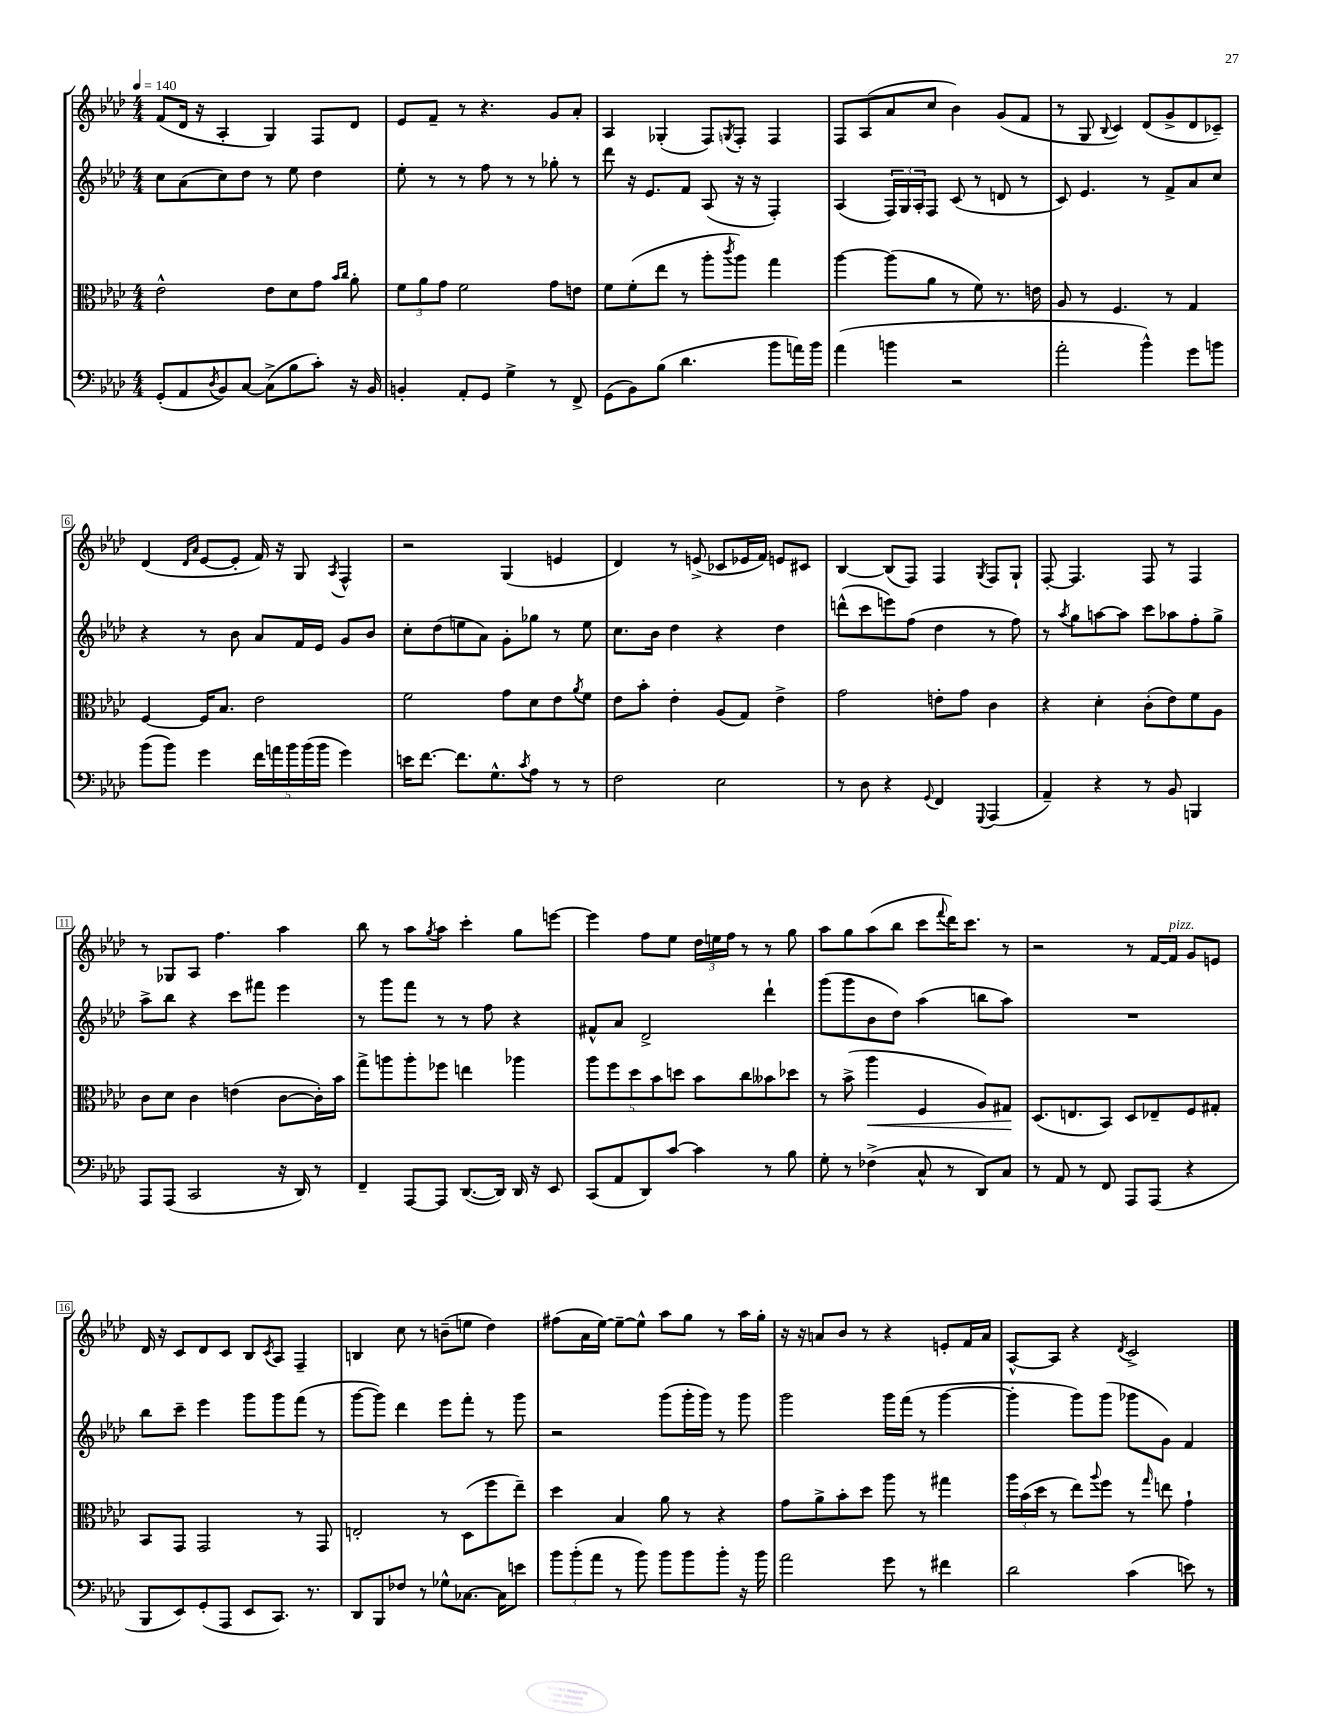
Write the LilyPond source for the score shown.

<<
\new StaffGroup <<
\new Staff = "s0" {
    \clef treble \key aes \major \numericTimeSignature \time 4/4 \tempo 4 = 140
    f'8( des'16 r16 aes4-. g4) f8 des'8 |
    ees'8 f'8-- r8 r4. g'8 aes'8-. |
    aes4 ges4-.( f8) \acciaccatura { g8 } f8-. f4 |
    f8 aes8( aes'8 c''8 bes'4) g'8( f'8 |
    r8 g8 \appoggiatura { bes8 } c'4) des'8( g'8-> des'8 ces'8--) |
    des'4( \grace { des'16 aes'16 } ees'8~ ees'8-. f'16) r16 g8 \acciaccatura { aes8 } f4-^ |
    r2 g4( e'4 |
    des'4) r8 e'8->( ces'8 ees'16 f'16) e'8 cis'8 |
    bes4~ bes8( f8) f4 \acciaccatura { g8 } f8 g8-! |
    f8~-. f4. f8 r8 f4 |
    r8 ges8 aes8 f''4. aes''4 |
    bes''8 r8 aes''8 \acciaccatura { g''8 } aes''8 c'''4-. g''8 e'''8~ |
    e'''4 f''8 ees''8 \tuplet 3/2 { des''16 e''16 f''16 } r8 r8 g''8 |
    aes''8 g''8 aes''8( bes''8 c'''8 \appoggiatura { f'''8 } des'''16) c'''8. r8 |
    r2 r8 f'16~ f'16^\markup { \italic "pizz." } g'8 e'8 |
    des'16 r16 c'8 des'8 c'8 bes8 \acciaccatura { c'8 } aes8 f4-- |
    b4 c''8 r8 b'8--( e''8 des''4) |
    fis''8( aes'16 ees''16~) ees''8~-- ees''8-^ aes''8 g''8 r8 aes''16 g''16-. |
    r16 r16 a'8 bes'8 r8 r4 e'8-. f'16 a'16 |
    aes8~-^ aes8 r4 \acciaccatura { des'8 } c'2-> \bar "|." |
}
\new Staff = "s1" {
    \clef treble \key aes \major \numericTimeSignature \time 4/4
    c''8 aes'8( c''8) des''8 r8 ees''8 des''4 |
    ees''8-. r8 r8 f''8 r8 r8 ges''8-. r8 |
    des'''8 r16 ees'8. f'8 aes8( r16 r16 f4-.) |
    aes4( \tuplet 3/2 { f16) g16 aes16-. } f8 c'8( r8 d'8 r8 |
    c'8) ees'4. r8 f'8-> aes'8 c''8 |
    r4 r8 bes'8 aes'8 f'16 ees'16 g'8 bes'8 |
    c''8-. des''8( e''8 aes'8) g'8-. ges''8 r8 e''8 |
    c''8. bes'16 des''4 r4 des''4 |
    d'''8-^( c'''8 e'''8) f''8( des''4 r8 f''8) |
    r8 \acciaccatura { aes''8 } g''8 a''8~ a''8 c'''8 aes''8 f''8-. g''8-> |
    aes''8-> bes''8 r4 c'''8 fis'''8 ees'''4 |
    r8 g'''8 f'''8 r8 r8 f''8 r4 |
    fis'8-^ aes'8 des'2-> des'''4-! |
    g'''8( g'''8 bes'8 des''8) aes''4( b''8 aes''8) |
    R1 |
    bes''8 c'''8-- ees'''4 g'''8 g'''8 f'''8( r8 |
    g'''8~ g'''8) des'''4 ees'''8 f'''8-. r8 g'''8 |
    r2 g'''8( g'''16-. g'''16) r8 g'''8 |
    g'''2 g'''16 f'''16( r8 g'''4~ |
    g'''4-. g'''8) g'''8( ges'''8 g'8) f'4 \bar "|." |
}
\new Staff = "s2" {
    \clef alto \key aes \major \numericTimeSignature \time 4/4
    ees'2-^ ees'8 des'8 g'8 \grace { bes'16 c''16 } aes'8-. |
    \tuplet 3/2 { f'8 aes'8 g'8 } f'2 g'8 e'8 |
    f'8 f'8-.( ees''8 r8 aes''8-. \acciaccatura { c'''8 } aes''8) g''4 |
    aes''4~ aes''8( aes'8 r8 f'8) r8. e'16 |
    aes8 r8 f4. r8 g4 |
    f4~ f16 bes8. ees'2 |
    f'2 g'8 des'8 ees'8 \acciaccatura { aes'8 } f'8 |
    ees'8 bes'8-. ees'4-. aes8( g8) ees'4-> |
    g'2 e'8-. g'8 c'4 |
    r4 des'4-. c'8-.( ees'8) f'8 aes8 |
    c'8 des'8 c'4 e'4( c'8~ c'16-.) bes'16 |
    g''8-> a''8 a''8-. fes''8 e''4 aes''4 |
    \tuplet 5/4 { aes''8 f''8 des''8 bes'8 d''8 } bes'8 c''8 beses'8 des''8 |
    r8 bes'8->( aes''4\< f4 aes8) gis8\! |
    des8.( e8. bes,8) des8 ees8-- f8 gis8-. |
    bes,8 g,8 g,2 r8 g,8 |
    e2-. r8 des8( f''8 ees''8--) |
    des''4 bes4 aes'8 r8 r4 |
    g'8 aes'8-> bes'8-. des''8 aes''8 r8 gis''4 |
    \tuplet 3/2 { aes''16 bes'16( des''16 } r8 ees''8) \appoggiatura { aes''8 } f''8 r8 \grace { g''16 } e''8 g'4-! \bar "|." |
}
\new Staff = "s3" {
    \clef bass \key aes \major \numericTimeSignature \time 4/4
    g,8-.( aes,8 \acciaccatura { des8 } bes,8) c8~ c8->( bes8 c'8-.) r16 bes,16 |
    b,4-. aes,8-. g,8 g4-> r8 f,8-> |
    g,8( bes,8) bes8( des'4. bes'8 a'16) bes'16 |
    aes'4( b'4 r2 |
    aes'2-. bes'4-^) g'8 b'8 |
    bes'8( bes'8) g'4 \tuplet 5/4 { f'16 a'16 bes'16 bes'16( bes'16 } g'4) |
    e'16 f'8.~ f'8. g8.-^ \acciaccatura { c'8 } aes8 r8 r8 |
    f2 ees2 |
    r8 des8 r4 \appoggiatura { g,8 } f,4 \appoggiatura { g,,8 } aes,,4( |
    aes,4--) r4 r8 bes,8 b,,4 |
    aes,,8 aes,,8( c,2 r16 des,16) r8 |
    f,4-- aes,,8~ aes,,8 des,8.~( des,16) des,16 r16 ees,8 |
    c,8( aes,8 des,8) c'8~ c'4 r8 bes8 |
    g8-. r8 fes4->( c8-^ r8 des,8) c8 |
    r8 aes,8 r8 f,8 aes,,8 aes,,8( r4 |
    bes,,8 ees,8) g,8-.( aes,,8 ees,8 c,8.) r8. |
    des,8 bes,,8 fes8 r8 ges8-^ ces8.~ ces16 e'8 |
    \tuplet 3/2 { bes'8 bes'8-.( aes'8 } r8 bes'8) bes'8 bes'8 bes'8-. r16 bes'16 |
    aes'2 g'8 r8 fis'4 |
    des'2 c'4( e'8) r8 \bar "|." |
}
>>
>>
\layout { \context { \Score \override BarNumber.stencil = #(make-stencil-boxer 0.1 0.3 ly:text-interface::print) } }
